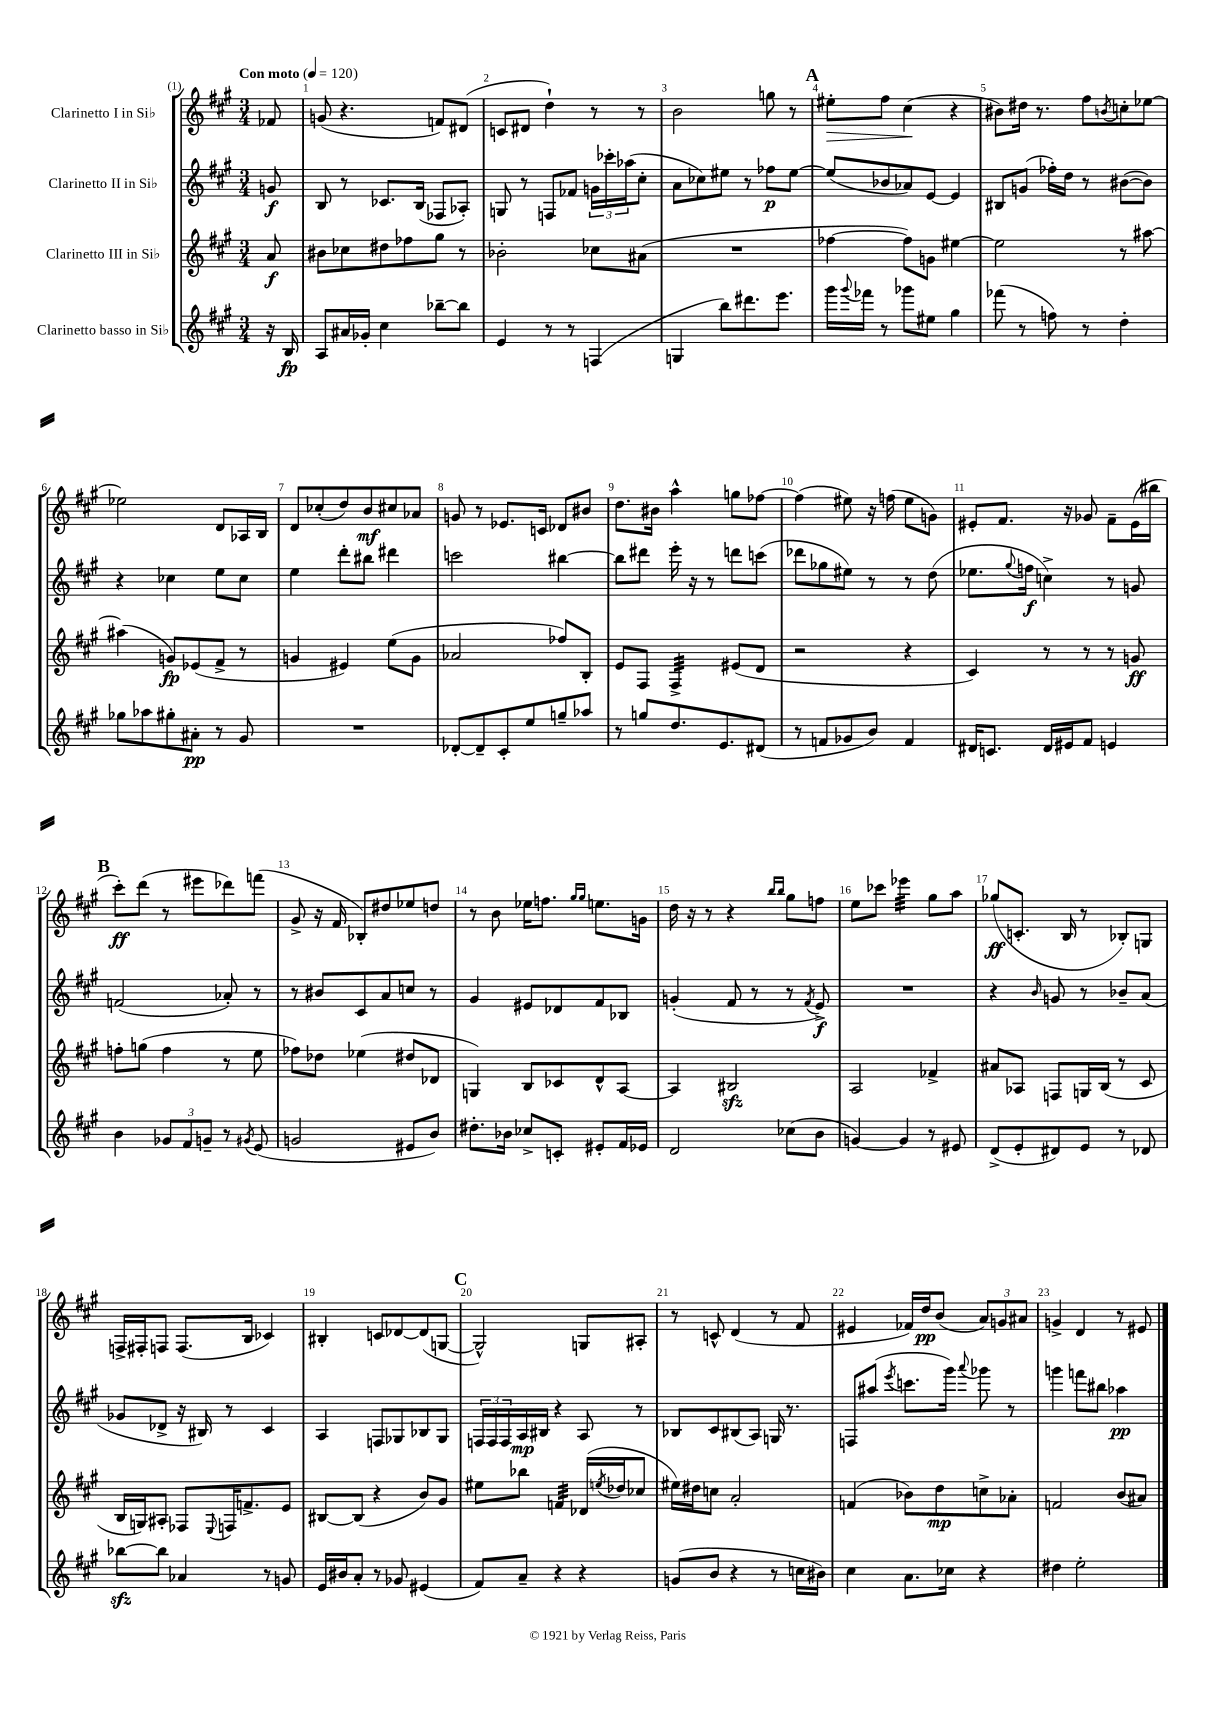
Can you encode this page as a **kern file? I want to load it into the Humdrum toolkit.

**kern	**kern	**kern	**kern
*staff4	*staff3	*staff2	*staff1
*clefG2	*clefG2	*clefG2	*clefG2
*k[f#c#g#]	*k[f#c#g#]	*k[f#c#g#]	*k[f#c#g#]
*M3/4	*M3/4	*M3/4	*M3/4
*MM120	*MM120	*MM120	*MM120
16r	8a	8g	8f-
16B	.	.	.
=	=	=	=
8A	8b#	8B	(8g
16a#	8cc-	8r	4.r
16g-'	.	.	.
4cc#	8dd#	8.c-	.
.	8ff-	.	.
.	.	(16B	.
[8bb-~	8gg#	8F-	8f)
8bb-]	8r	8A-')	(8d#
=	=	=	=
4e	2b-'	8G	8c
.	.	8r	8d#
8r	.	8F	4dd`)
8r	.	8f-	.
(4F	8cc-	24g	8r
.	.	24ccc-'	.
.	.	(24aa-	.
.	(8a#	8cc#'	8r
=	=	=	=
4G	2.r	8a	2b
.	.	8cc-)	.
8bb)	.	8ee#	.
8.ddd#	.	8r	.
.	.	8ff-	8gg
8.eee	.	.	.
.	.	[8ee#	8r
=	=	=	=
16ggg#	[4ff-	(8ee#]	8ee#'
8qqggg#	.	.	.
16fff-	.	.	.
8r	.	8b-	8ff#
8ggg-	8ff-])	8a-)	(4cc#
8ee#	8g	[8e	.
4gg#	[4ee#	4e]	4r
=	=	=	=
(8fff-	2ee#]	8B#	8b#)
8r	.	(8g	16dd#
.	.	.	8.r
8ff)	.	16ff-')	.
.	.	16dd	.
8r	.	8r	8ff#
.	.	.	8qb
4dd'	8r	([8b#	8cc'
.	[8aa#	8b#])	[8ee-
=	=	=	=
8gg-	(4aa#]	4r	2ee-]
8aa-	.	.	.
8gg#'	8g)	4cc-	.
8a#'	(8e-	.	.
8r	8f#^	8ee	8d
8g#	8r	8cc-	16A-
.	.	.	16B
=	=	=	=
2.r	4g	4ee	8d
.	.	.	(8cc-'
.	4e#)	8ddd'	8dd)
.	.	8bb#	8b
.	(8ee	4ddd#	8cc#
.	8g	.	8a-
=	=	=	=
[8d-'	2a-	2ccc	8g
8d-~]	.	.	8r
8c#'	.	.	8.e-
8ee	.	.	.
.	.	.	16c
8gg~	8ff-)	[4bb#	8d-
8aa-	8B'	.	8b#
=	=	=	=
8r	8e	8bb#]	8.dd
8gg	8F#	8ddd#	.
.	.	.	16b#
8.dd	4F#^	16eee'	4aa^^
.	.	16r	.
.	.	8r	.
8.e	.	.	.
.	(8e#	8ddd	8gg
(8d#	8d	(8ccc	[8ff-
=	=	=	=
8r	2r	8ddd-	(4ff-]
8f	.	8gg-	.
8g-	.	8ee#)	8ee#)
8b)	.	8r	16r
.	.	.	(16ff
4f	4r	8r	8ee#
.	.	(8dd	8g)
=	=	=	=
16d#	4c#)	8.ee-	8e#'
8.c	.	.	.
.	.	.	8.f#
.	.	8qqgg#	.
.	.	16ff	.
16d#	8r	4cc^)	.
16e#	.	.	16r
8f#	8r	.	8g-
4e	8r	8r	8f#~
.	8g	8g	(16e#
.	.	.	16bb#
=	=	=	=
4b	8ff'	(2f	8ccc#')
.	(8gg	.	(8ddd
12g-	4ff	.	8r
12f#	.	.	.
.	.	.	8eee#
12g~	.	.	.
8r	8r	8a-')	8ddd-)
8qg#	.	.	.
(8e	8ee	8r	(8fff
=	=	=	=
2g	8ff-)	8r	8g#^
.	8dd-	8b#	16r
.	.	.	16f#
.	(4ee-	8c#	8B-')
.	.	8a	8dd#
8e#	8dd#	8cc	8ee-
8b)	8d-	8r	8dd
=	=	=	=
8.dd#'	4G)	4g#	8r
.	.	.	8b
16b-	.	.	.
8cc-^	8B	8e#	16ee-
.	.	.	8.ff
8c'	8c-	8d-	.
.	.	.	16qqgg#
.	.	.	16qqgg#
8e#'	8d^^	8f#	8.ee
16f#	[8A	8B-	.
16e-	.	.	16g
=	=	=	=
2d	4A]	(4g'	16dd
.	.	.	16r
.	.	.	8r
.	2B#	8f#	4r
.	.	8r	.
.	.	.	16qqbb
.	.	.	16qqbb
(8cc-	.	8r	8gg#
.	.	8qf#	.
8b	.	8e^)	8ff
=	=	=	=
[4g)	2A	2.r	8ee
.	.	.	8ccc-
4g]	.	.	4eee-
8r	4f-^	.	8gg#
8e#	.	.	8aa
=	=	=	=
(8d^	8a#	4r	(8gg-
8e'	8A-	.	8.c'
.	.	16qqb	.
8d#)	8F	8g	.
.	.	.	16B
8e	16G	8r	8r
.	(16B	.	.
8r	8r	8b-~	8B-')
8d-	8c#	(8a	8G
=	=	=	=
[8bb-	16B	8g-	16F^
.	16G)	.	16F#'
8bb-]	8A#'	8d-^	8F
4a-	8F-	16r	(8.F
.	.	16B#)	.
.	8qqE	.	.
.	16F	8r	.
.	8.f^	.	16B
8r	.	4c#	4c-)
8g	8e	.	.
=	=	=	=
16e	[8B#	4A	4B#'
16b#	.	.	.
8a'	(8B#]	.	.
8r	4r	8F	8c
8g-	.	8G-	[8d-
(4e#	8b)	8B-	(8d-]
.	8g#	8G-	[8G
=	=	=	=
8f#)	8ee#	24F	2G^^])
.	.	24F	.
.	.	24F	.
8a~	8bb-	16A	.
.	.	16B#	.
4r	4f	4r	.
4r	(16d-	8A	8G
.	8qee	.	.
.	16dd-	.	.
.	8cc-	8r	8A#'
=	=	=	=
(8g	16ee#)	8B-	8r
.	16dd#	.	.
8b	8cc	8c#	8c^^
4r	2a'	(8B#	(4d
.	.	8A)	.
8r	.	16G	8r
.	.	8.r	.
16cc	.	.	8f#
16b#)	.	.	.
=	=	=	=
4cc#	(4f	8F	4e#
.	.	(8aa#	.
.	.	8qeee	.
8.a	8b-)	8.ccc	16f-)
.	.	.	16dd
.	8dd	.	(8b
16cc-	.	16ggg#)	.
.	.	8qqaaa	.
4r	8cc^	8ggg-	12a)
.	.	.	12g
.	8a-'	8r	.
.	.	.	12a#
=	=	=	=
4dd#	2f	4ggg	4g^
2ee'	.	8fff	4d
.	.	8bb#	.
.	(8b	4aa-	8r
.	8a#)	.	8e#
==	==	==	==
*-	*-	*-	*-
